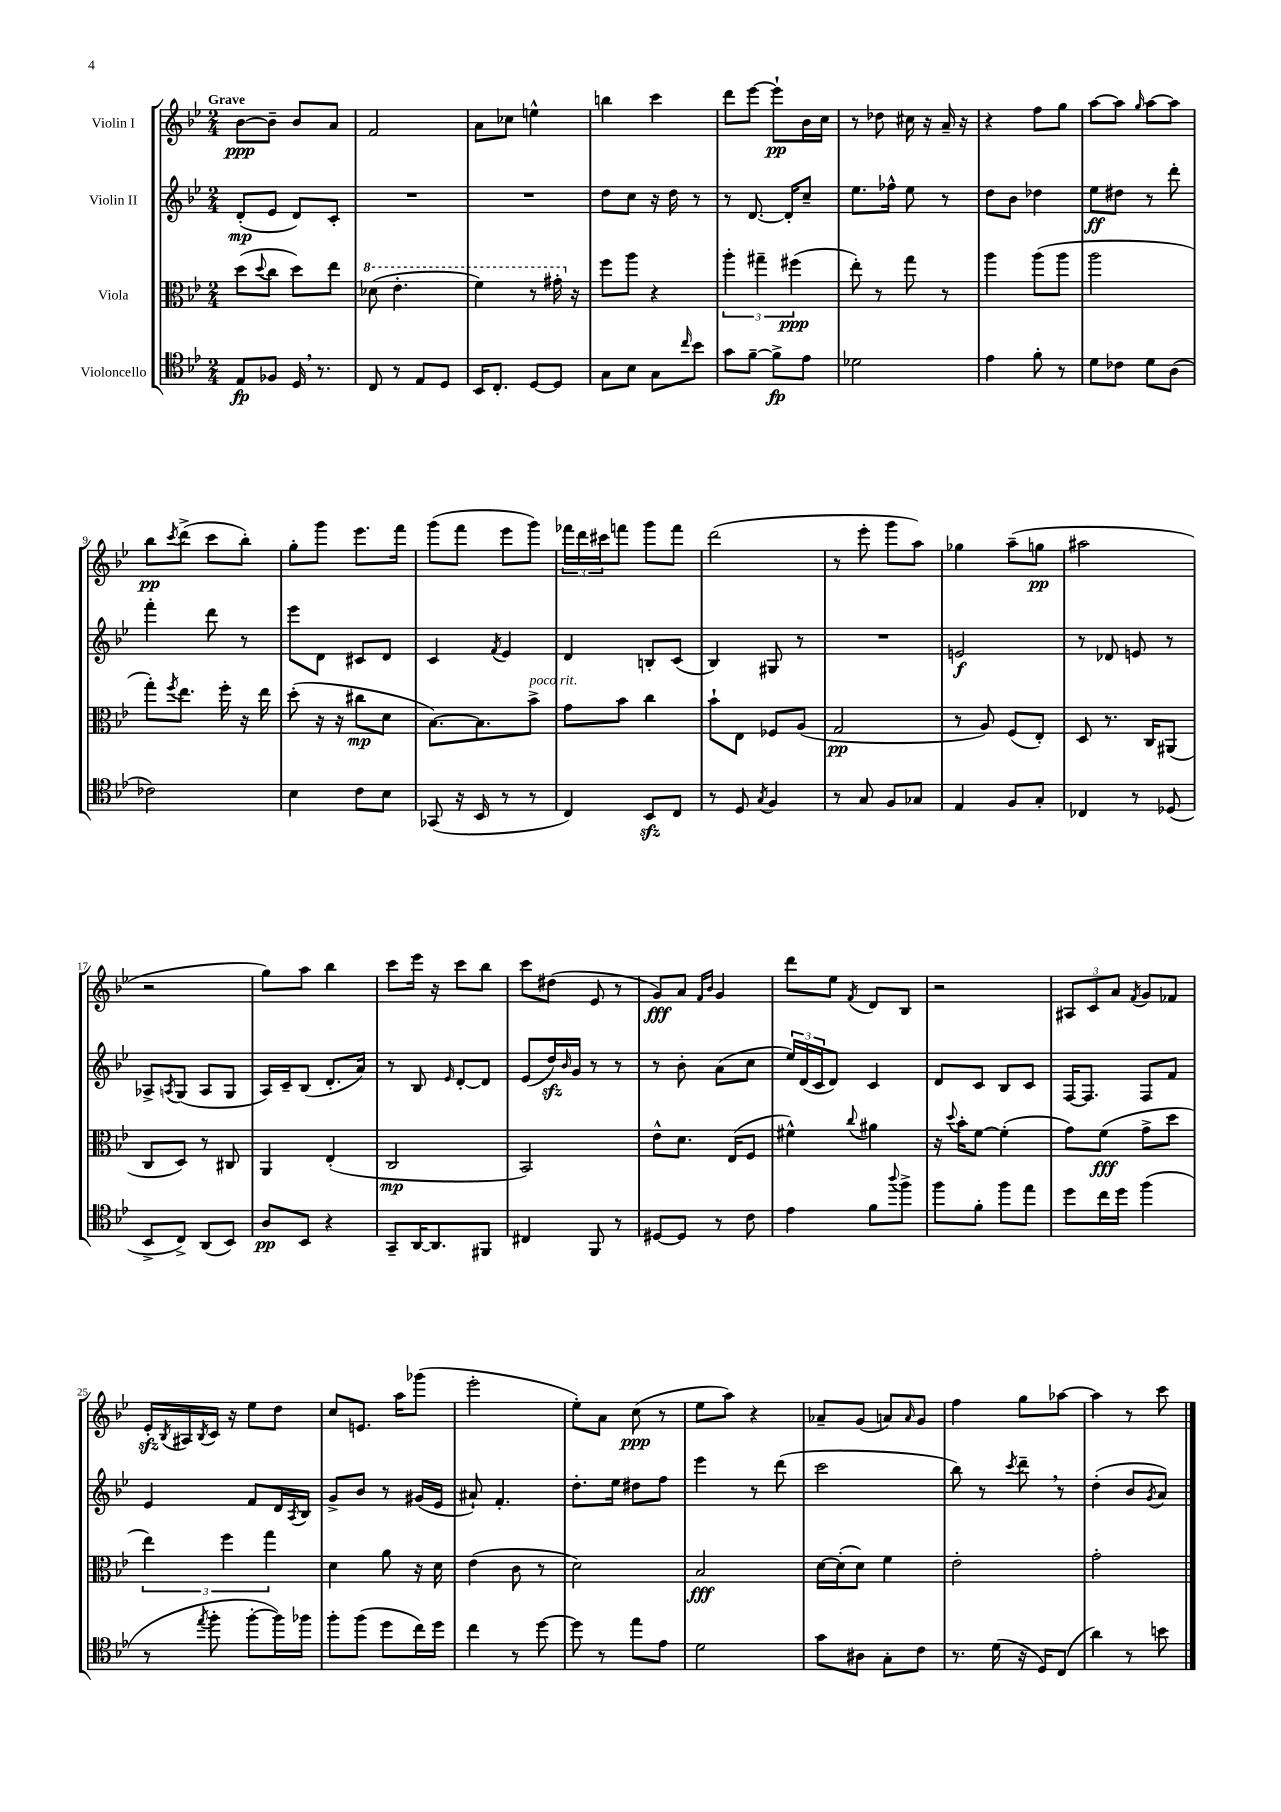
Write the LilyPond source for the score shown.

<<
\new StaffGroup <<
\new Staff = "s0" \with { instrumentName = "Violin I" } {
    \clef treble \key bes \major \numericTimeSignature \time 2/4 \tempo "Grave"
    bes'8~\ppp bes'8-- bes'8 a'8 |
    f'2 |
    a'8 ces''8 e''4-^ |
    b''4 c'''4 |
    d'''8 ees'''8~ ees'''8-!\pp bes'16 c''16 |
    r8 des''8 cis''16 r16 a'16-- r16 |
    r4 f''8 g''8 |
    a''8~ a''8 \grace { g''16 } a''8~ a''8 |
    bes''8\pp \acciaccatura { c'''8 } d'''8->( c'''8 bes''8-.) |
    g''8-. g'''8 ees'''8. f'''16 |
    g'''8( f'''8 ees'''8 g'''8) |
    \tuplet 3/2 { fes'''16 d'''16 cis'''16 } f'''8 g'''8 f'''8 |
    d'''2( |
    r8 ees'''8-. g'''8 a''8) |
    ges''4 a''8--( g''8\pp |
    ais''2 |
    r2 |
    g''8) a''8 bes''4 |
    c'''8 ees'''16 r16 c'''8 bes''8 |
    c'''8 dis''8( ees'8 r8 |
    g'8\fff) a'8 \grace { f'16 bes'16 } g'4 |
    d'''8 ees''8 \acciaccatura { f'8 } d'8 bes8 |
    r2 |
    \tuplet 3/2 { ais8 c'8 a'8 } \acciaccatura { f'8 } g'8 fes'8 |
    ees'16-.\sfz \acciaccatura { bes8 } ais16 \acciaccatura { bes8 } c'16 r16 ees''8 d''8 |
    c''8 e'8. a''16 ges'''8( |
    ees'''2-. |
    ees''8-.) a'8 c''8\ppp( r8 |
    ees''8 a''8) r4 |
    aes'8-- g'8( a'8) \grace { a'16 } g'8 |
    f''4 g''8 aes''8~ |
    aes''4 r8 c'''8 \bar "|." |
}
\new Staff = "s1" \with { instrumentName = "Violin II" } {
    \clef treble \key bes \major \numericTimeSignature \time 2/4
    d'8-.\mp( ees'8 d'8) c'8-. |
    R2 |
    R2 |
    d''8 c''8 r16 d''16 r8 |
    r8 d'8.~ d'16-. c''8-- |
    ees''8. fes''16-^ ees''8 r8 |
    d''8 bes'8 des''4 |
    ees''8\ff dis''8 r8 d'''8-. |
    f'''4-. d'''8 r8 |
    ees'''8 d'8 cis'8 d'8 |
    c'4 \acciaccatura { f'8 } ees'4 |
    d'4 b8-. c'8( |
    bes4) gis8 r8 |
    R2 |
    e'2\f |
    r8 des'8 e'8 r8 |
    aes8-> \acciaccatura { a8 } g8( a8 g8 |
    a16) c'16-- bes8( d'8.-. a'16) |
    r8 bes8 \grace { ees'16 } d'8~-. d'8 |
    ees'8( d''16\sfz) \grace { bes'16 } g'16 r8 r8 |
    r8 bes'8-. a'8( c''8 |
    \tuplet 3/2 { ees''16) d'16( c'16 } d'8) c'4 |
    d'8 c'8 bes8 c'8 |
    f16~ f8. f8 f'8 |
    ees'4 f'8 d'16 \acciaccatura { a8 } bes16 |
    g'8-> bes'8 r8 gis'16( ees'16 |
    ais'8-!) f'4.-. |
    d''8.-. ees''16 dis''8 f''8 |
    ees'''4 r8 d'''8( |
    c'''2 |
    bes''8) r8 \acciaccatura { c'''8 } d'''8-- \breathe r8 |
    d''4-.( bes'8 \acciaccatura { g'8 } a'8) \bar "|." |
}
\new Staff = "s2" \with { instrumentName = "Viola" } {
    \clef alto \key bes \major \numericTimeSignature \time 2/4
    d''8( \appoggiatura { d''8 } c''8 d''8) ees''8 |
    \ottava #1 des''8( ees''4.-. |
    f''4) r8 gis''16-. \ottava #0 r16 |
    f''8 a''8 r4 |
    \tuplet 3/2 { a''4-. gis''4-- fis''4\ppp( } |
    ees''8-.) r8 g''8 r8 |
    a''4 a''8( a''8 |
    a''2 |
    g''8-.) \acciaccatura { f''8 } ees''8. f''16-. r16 ees''16 |
    d''8-.( r16 r16 cis''8\mp d'8 |
    bes8.~) bes8. bes'8->^\markup { \italic "poco rit." } |
    g'8 bes'8 c''4 |
    bes'8-! ees8 fes8 a8( |
    g2\pp |
    r8 a8) f8( ees8-.) |
    d8 r8. c16 ais,8( |
    c8 d8) r8 cis8 |
    a,4 ees4-.( |
    c2\mp |
    bes,2) |
    ees'8-^ d'8. ees16( f8 |
    fis'4-^) \appoggiatura { c''8 } ais'4 |
    r16 \appoggiatura { d''8 } bes'16-. f'8~ f'4-.( |
    g'8) f'8\fff( g'8-> d''8 |
    \tuplet 3/2 { ees''4) f''4 g''4 } |
    d'4 a'8 r16 d'16 |
    ees'4( c'8 r8 |
    d'2) |
    bes2\fff |
    d'16~ d'16-.( d'8) f'4 |
    ees'2-. |
    g'2-. \bar "|." |
}
\new Staff = "s3" \with { instrumentName = "Violoncello" } {
    \clef tenor \key bes \major \numericTimeSignature \time 2/4
    ees8\fp fes8 d16 \breathe r8. |
    c8 r8 ees8 d8 |
    bes,16 c8.-. d8~ d8 |
    g8 bes8 g8 \grace { c''16 } bes'8 |
    g'8 f'8~-- f'8->\fp ees'8 |
    des'2 |
    ees'4 f'8-. r8 |
    d'8 ces'8 d'8 a8( |
    ces'2) |
    bes4 c'8 bes8 |
    ges,8( r16 bes,16 r8 r8 |
    c4) bes,8\sfz c8 |
    r8 d8 \acciaccatura { g8 } f4 |
    r8 g8 f8 ges8 |
    ees4 f8 g8-. |
    ces4 r8 des8( |
    bes,8-> c8->) a,8( bes,8) |
    a8\pp bes,8 r4 |
    g,8-- a,16~ a,8. fis,8 |
    cis4 f,8 r8 |
    dis8~ dis8 r8 c'8 |
    ees'4 f'8 \appoggiatura { a''8 } f''8-> |
    f''8 f'8-. f''8 ees''8 |
    d''8 c''16 d''16 f''4( |
    r8 \acciaccatura { ees''8 } f''8-. f''8~-. f''16) fes''16 |
    f''8-. f''8( d''8 c''16) d''16 |
    c''4 r8 d''8~ |
    d''8 r8 ees''8 ees'8 |
    d'2 |
    g'8 ais8 g8-. c'8 |
    r8. d'16( r16 d16) c8( |
    a'4) r8 b'8 \bar "|." |
}
>>
>>
